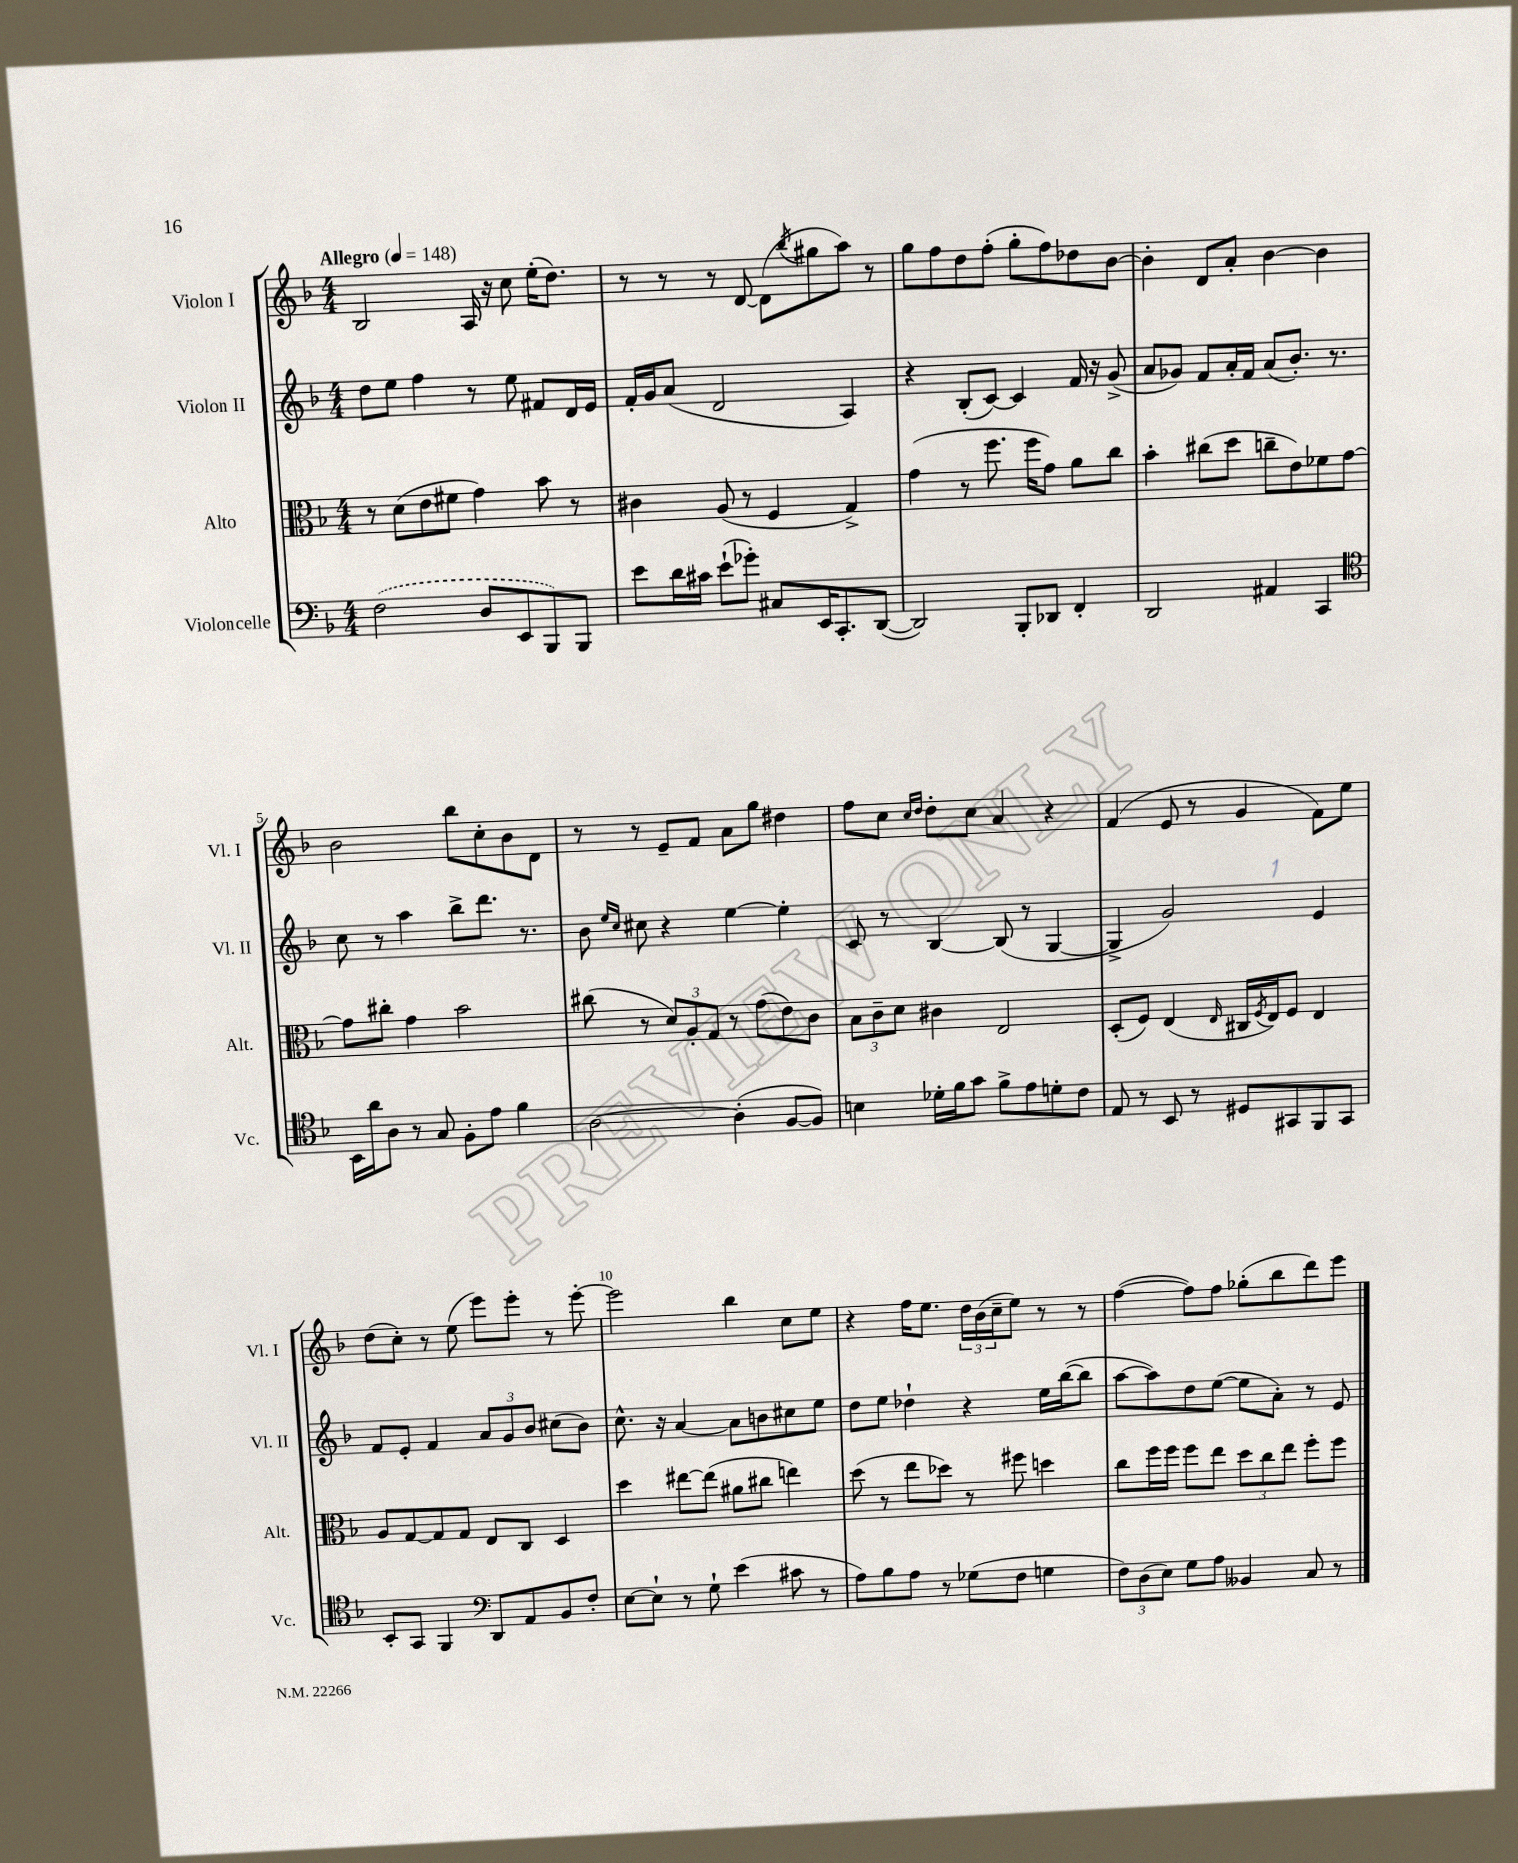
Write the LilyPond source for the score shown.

<<
\new StaffGroup <<
\new Staff = "s0" \with { instrumentName = "Violon I" shortInstrumentName = "Vl. I" } {
    \clef treble \key f \major \numericTimeSignature \time 4/4 \tempo "Allegro" 4 = 148
    bes2 a16 r16 c''8 e''16-.( d''8.) |
    r8 r8 r8 d'8~ d'8( \acciaccatura { bes''8 } gis''8 a''8) r8 |
    g''8 f''8 d''8 f''8-.( g''8-. f''8) des''8 bes'8~ |
    bes'4-. d'8 a'8-. bes'4~ bes'4 |
    bes'2 bes''8 c''8-. bes'8 d'8 |
    r8 r8 e'8-- f'8 a'8 g''8 dis''4 |
    f''8 c''8 \grace { c''16 d''16 } d''8-. c''8 a'4 r4 |
    f'4( e'8 r8 g'4 f'8) e''8 |
    d''8( c''8-.) r8 e''8( e'''8) e'''8-. r8 e'''8~-. |
    e'''2 bes''4 c''8 e''8 |
    r4 f''16 e''8. \tuplet 3/2 { d''16 bes'16( c''16-- } e''8) r8 r8 |
    f''4~( f''8) f''8 ges''8-.( bes''8 d'''8) e'''8 \bar "|." |
}
\new Staff = "s1" \with { instrumentName = "Violon II" shortInstrumentName = "Vl. II" } {
    \clef treble \key f \major \numericTimeSignature \time 4/4
    d''8 e''8 f''4 r8 e''8 fis'8 d'16 e'16 |
    f'16-. g'16 a'8( d'2 a4) |
    r4 bes8-.( c'8~) c'4 f'16 r16 g'8->( |
    a'8 ges'8) f'8 a'16-. f'16 a'8( bes'8.-.) r8. |
    c''8 r8 a''4 bes''8-> d'''8. r8. |
    bes'8 \grace { e''16 c''16 } cis''8 r4 e''4~ e''4-. |
    c'8 r8 bes4~ bes8( r8 g4~ |
    g4-> g'2) e'4 |
    f'8 e'8-. f'4 \tuplet 3/2 { a'8 g'8 bes'8 } cis''8( bes'8) |
    c''8.-^ r16 a'4~ a'8 b'8 cis''8 e''8 |
    d''8 e''8 des''4-! r4 e''16 bes''16~( bes''8 |
    a''8~ a''8) d''8 e''8~( e''8 a'8-.) r8 e'8 \bar "|." |
}
\new Staff = "s2" \with { instrumentName = "Alto" shortInstrumentName = "Alt." } {
    \clef alto \key f \major \numericTimeSignature \time 4/4
    r8 d'8( e'8 fis'8 g'4) bes'8 r8 |
    cis'4 a8( r8 f4 g4->) |
    g'4( r8 f''8. f''16 g'8) a'8 c''8 |
    bes'4-. cis''8( d''8 c''8-- e'8) fes'8 g'8~ |
    g'8 cis''8-. g'4 bes'2 |
    cis''8( r8 \tuplet 3/2 { d'8) a8-. g8 } r8 g'8( e'8) c'8 |
    \tuplet 3/2 { bes8 c'8-- d'8 } cis'4 e2 |
    d8-.( f8) e4( \grace { e16 } cis16 \acciaccatura { f8 } e16) f8 e4 |
    a8 g8~ g8 g8 e8 c8 d4 |
    d''4 eis''8~ eis''8( ais'8 cis''8 e''4) |
    d''8( r8 e''8 des''8) r8 fis''8 d''4 |
    c''8 f''16 f''16 f''8 e''8 \tuplet 3/2 { d''8 c''8 e''8 } f''8-. f''8 \bar "|." |
}
\new Staff = "s3" \with { instrumentName = "Violoncelle" shortInstrumentName = "Vc." } {
    \clef bass \key f \major \numericTimeSignature \time 4/4
    \once \slurDashed f2( d8 e,8 bes,,8) bes,,8 |
    e'8 d'16 cis'16 e'8-!( ges'8-.) cis8 e,16 c,8.-. d,8~( |
    d,2) bes,,8-. des,8 f,4-. |
    d,2 ais,4 c,4 |
    \clef tenor bes,16 a'16 a8 r8 g8 f8-. e'8 f'4 |
    a2~ a4-.( f8~ f8) |
    b4 des'16-. f'16 g'8 f'8-> e'8 d'8-. c'8 |
    e8 r8 bes,8 r8 dis8 gis,8 f,8 gis,8 |
    bes,8-. g,8 f,4 \clef bass d,8 a,8 bes,8 f8-. |
    e8~ e8-! r8 g8-! e'4( cis'8 r8 |
    a8) bes8 a8 r8 ges8( f8 g4 |
    \tuplet 3/2 { f8) d8( e8) } g8 a8 beses,4 c8 r8 \bar "|." |
}
>>
>>
\layout { \context { \Score \override BarNumber.break-visibility = ##(#f #t #t) barNumberVisibility = #(every-nth-bar-number-visible 5) } }
